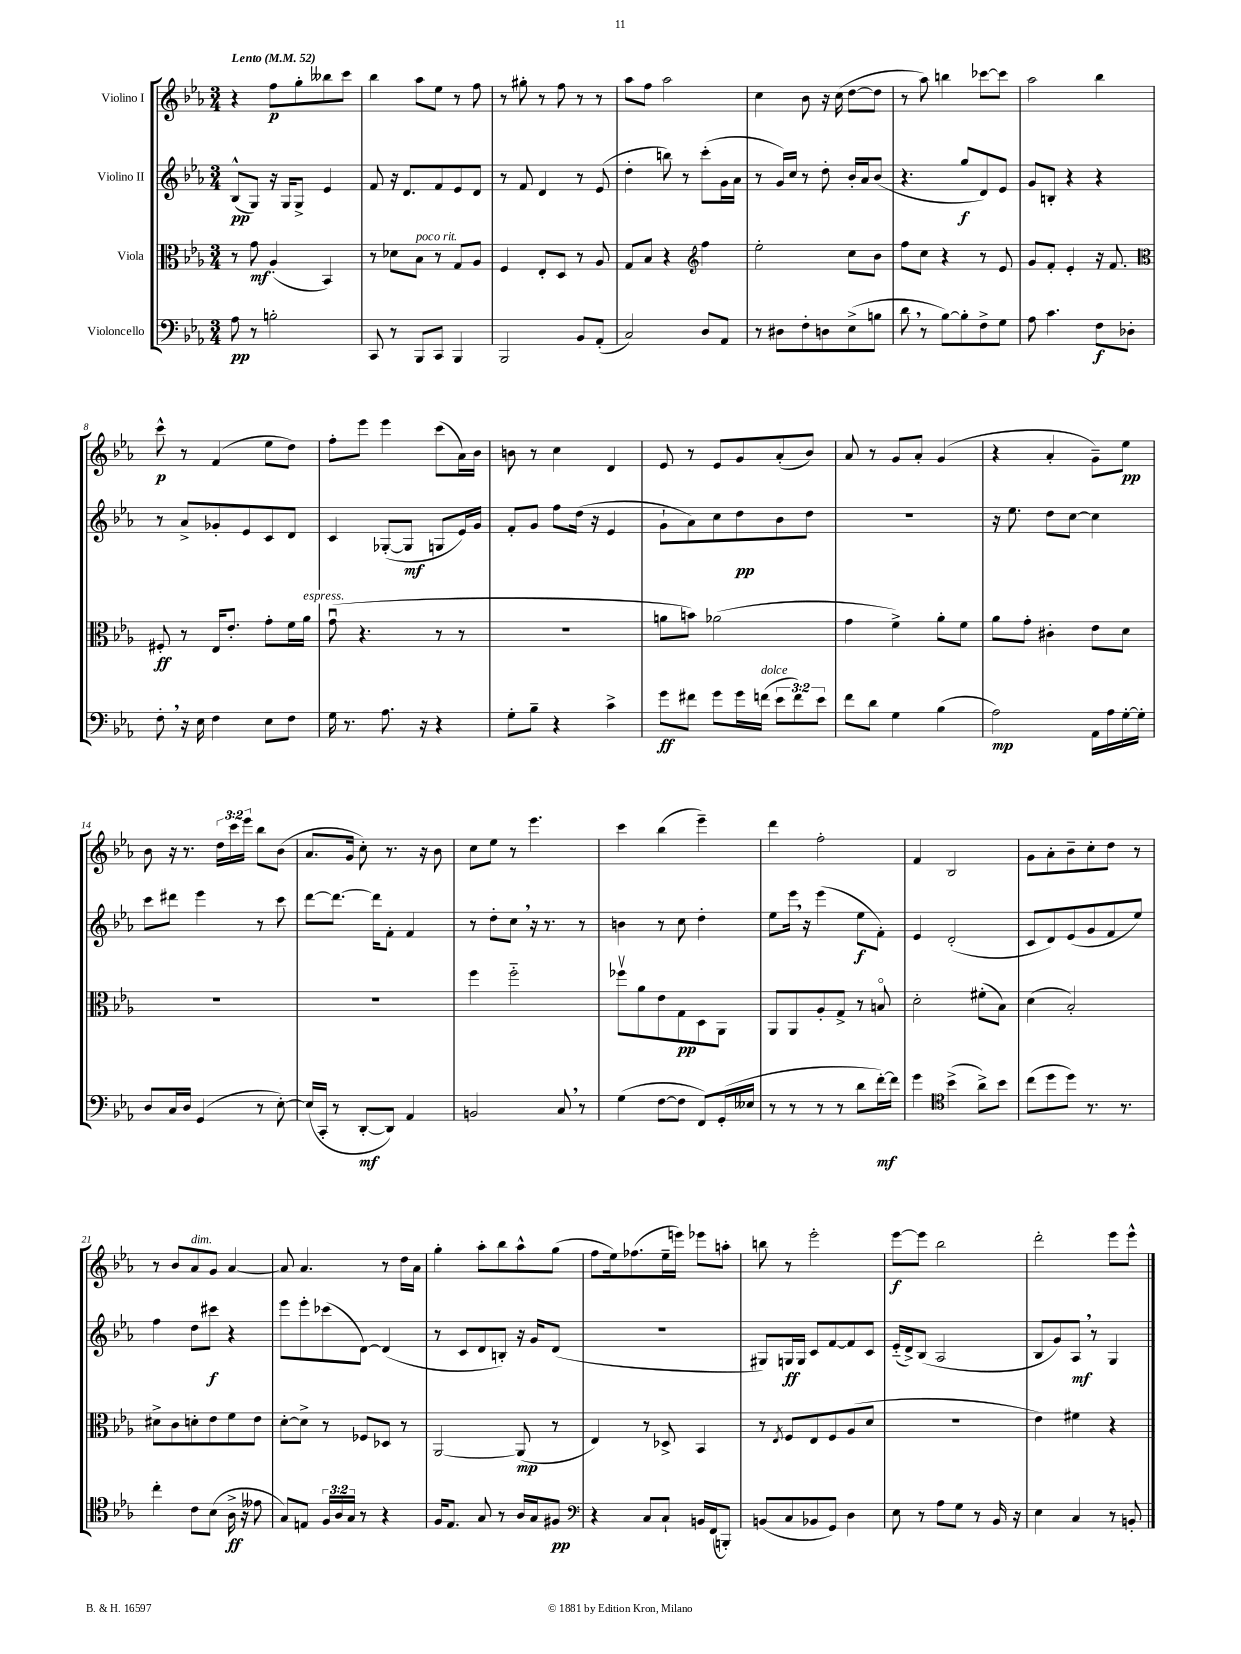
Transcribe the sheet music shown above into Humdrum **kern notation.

**kern	**kern	**kern	**kern
*staff4	*staff3	*staff2	*staff1
*clefF4	*clefC3	*clefG2	*clefG2
*k[b-e-a-]	*k[b-e-a-]	*k[b-e-a-]	*k[b-e-a-]
*M3/4	*M3/4	*M3/4	*M3/4
*MM52	*MM52	*MM52	*MM52
8A-	8r	(8B-^^	4r
8r	8g	8G)	.
2B'	(4A-'	16r	8ff
.	.	16G	.
.	.	8G^	8gg'
.	4BB-)	4e-	8bb--
.	.	.	8ccc
=	=	=	=
8CC	8r	8f	4bb-
8r	8d-	16r	.
.	.	8.d	.
8BBB-	8B-	.	8aa-
8CC	8r	8f	8ee-
4BBB-	8G	8e-	8r
.	8A-	8d	8ff
=	=	=	=
2BBB-	4F	8r	8r
.	.	8f	8gg#'
.	8E-'	4d	8r
.	8D	.	8ff
8BB-	8r	8r	8r
(8AA-'	8A-	(8e-	8r
=	=	=	=
2C)	8G	4dd'	8aa-
.	8B-	.	8ff
.	4r	8bb)	2aa-
.	.	8r	.
*	*clefG2	*	*
8D	4ff	(8ccc'	.
8AA-	.	16g	.
.	.	16a-	.
=	=	=	=
8r	2ee-'	8r	4cc
8D#	.	16g)	.
.	.	16cc	.
8F'	.	8r	8b-
8D	.	8dd'	16r
.	.	.	(16cc
(8E-^	8cc	16b-'	[8dd
.	.	16a-	.
8B	8b-	(8b-	8dd]
=	=	=	=
8d	8ff	4.r	8r
8r	8cc	.	8aa-)
[8B-)	4r	.	4bb
8B-']	.	8gg	.
8F^	8r	8d)	[8ccc-
8G	8e-	8e-	8ccc-]
=	=	=	=
8A-	8g	8g	2aa-
4.c	8f'	8B'	.
.	4e-'	4r	.
8F	16r	4r	4bb-
.	8.f	.	.
8D-'	.	.	.
=	=	=	=
*	*clefC3	*	*
8F'	8F#'	8r	8ccc^^
16r	8r	8a-^	8r
16E-	.	.	.
4F	16E-	8g-'	(4f
.	8.e-'	.	.
.	.	8e-	.
8E-	8g'	8c	8ee-
8F	16f	8d	8dd)
.	16a-	.	.
=	=	=	=
16G	(8gu	4c	8ff'
8.r	.	.	.
.	4.r	.	8eee-
8.A-	.	([8G-'	4eee-
.	.	8G-]	.
16r	.	.	.
4r	8r	8G	(8ccc
.	8r	16e-)	16a-)
.	.	16g	16b-
=	=	=	=
8G'	2.r	8f'	8b
8B-~	.	8g	8r
4r	.	8ff	4cc
.	.	(16dd	.
.	.	16r	.
4c^	.	4e-	4d
=	=	=	=
8g	8a	8g`	8e-
8f#	8b)	8a-)	8r
8g	(2a-	8cc	8e-
16g	.	8dd	8g
(16f	.	.	.
12e-	.	8b-	(8a-'
12f)	.	.	.
.	.	8dd	8b-)
12e-	.	.	.
=	=	=	=
8f	4g	2.r	8a-
8d	.	.	8r
4G	4f^)	.	8g
.	.	.	8a-'
(4B-	8a-'	.	(4g
.	8f	.	.
=	=	=	=
2A-)	8a-	16r	4r
.	.	8.ee-	.
.	8g'	.	.
.	4c#'	8dd	4a-'
.	.	[8cc	.
16AA-	8e-	4cc]	8g~)
16A-	.	.	.
[16G'	8d	.	8ee-
16G']	.	.	.
=	=	=	=
8D	2.r	8ccc	8b-
16C	.	8ddd#	16r
16D	.	.	8.r
(4GG	.	4eee-	.
.	.	.	24dd
.	.	.	24ccc
.	.	.	24eee-
8r	.	8r	8bb-
[8E-')	.	8ccc	(8b-
=	=	=	=
(16E-]	2.r	[8ddd	8.a-
16CC'	.	.	.
8r	.	8.ddd_	.
.	.	.	16g
[8DD'	.	.	8cc')
.	.	16ddd]	.
8DD])	.	8f'	8.r
4AA-	.	4f	.
.	.	.	16r
.	.	.	8b-
=	=	=	=
2BB	4ff	8r	8cc
.	.	8dd'	8ee-
.	2ff'~	8cc	8r
.	.	16r	4.eee-
.	.	8.r	.
8C	.	.	.
8r	.	8r	.
=	=	=	=
(4G	8ff-v	4b	4ccc
.	8a-	.	.
[8F	8e-	8r	(4bb-
8F]	8G	8cc	.
8FF)	8D	4dd'	4eee-~)
(16GG'	8AA-	.	.
16E--	.	.	.
=	=	=	=
8r	8AA-	8ee-	4ddd
8r	8AA-	16eee-	.
.	.	16r	.
8r	8A-'	(4eee-	2ff'
8r	8G^	.	.
8d	8r	8ee-	.
[16f')	8Bo	8f')	.
16f]	.	.	.
=	=	=	=
4g	2d'	4e-	4f
*clefC4	*	*	*
(4b-^	.	(2d'	2B-
8a-^)	(8f#'	.	.
8b-	8B-)	.	.
=	=	=	=
(8cc	(4d	8c	8g
8dd	.	8d)	8a-'
8dd)	2B-')	(8e-	8b-~
8.r	.	8g	8cc'
.	.	8f	8dd
8.r	.	.	.
.	.	8ee-)	8r
=	=	=	=
4cc'	8d#^	4ff	8r
.	8c	.	8b-
8c	8d'	8dd	8a-
(8B-	8e-	8ccc#	8g
16A-^	8f	4r	[4a-
16r	.	.	.
8e--	8e-	.	.
=	=	=	=
8G)	[8d'	8eee-	8a-]
8E	8d^]	8eee-'	4.a-
24F	8r	(8ccc-	.
24A-	.	.	.
24G	.	.	.
8r	8F-	[8d)	.
4r	8D-	(4d]	8r
.	8r	.	16dd
.	.	.	16a-
=	=	=	=
16F	[2AA-	8r	4gg'
8.E-	.	.	.
.	.	8c	.
8G	.	8d	8aa-'
8r	.	8B')	8bb-
16A-	(8AA-]	16r	8aa-^^
16G	.	16g	.
8F#	8r	(8d	(8gg
=	=	=	=
*clefF4	*	*	*
4r	4E-)	2.r	8ff
.	.	.	16ee-)
.	.	.	(8.ff-
8C	8r	.	.
8C`	8D-^	.	16ee-~
.	.	.	16eee)
16BB	4BB-	.	8eee-
(16FF	.	.	.
8BBB')	.	.	8aa'
=	=	=	=
(8BB	8r	8G#)	8bb
.	8qE-	.	.
8C	8F	16G	8r
.	.	16G	.
8BB-	8E-	8c	2eee-'
8GG)	8F	[8f	.
4D	(8A-	8f]	.
.	8d	8c	.
=	=	=	=
8E-	2.r	(16e-'~	[8eee-
.	.	16d^)	.
8r	.	(8B-	8eee-]
8A-	.	2A-	2bb-
8G	.	.	.
8r	.	.	.
16BB-	.	.	.
16r	.	.	.
=	=	=	=
4E-	4e-)	8B-	2ddd'
.	.	8g)	.
4C	4f#	8A-	.
.	.	8r	.
8r	4r	4G	8eee-
8BB'	.	.	8eee-^^
==	==	==	==
*-	*-	*-	*-
